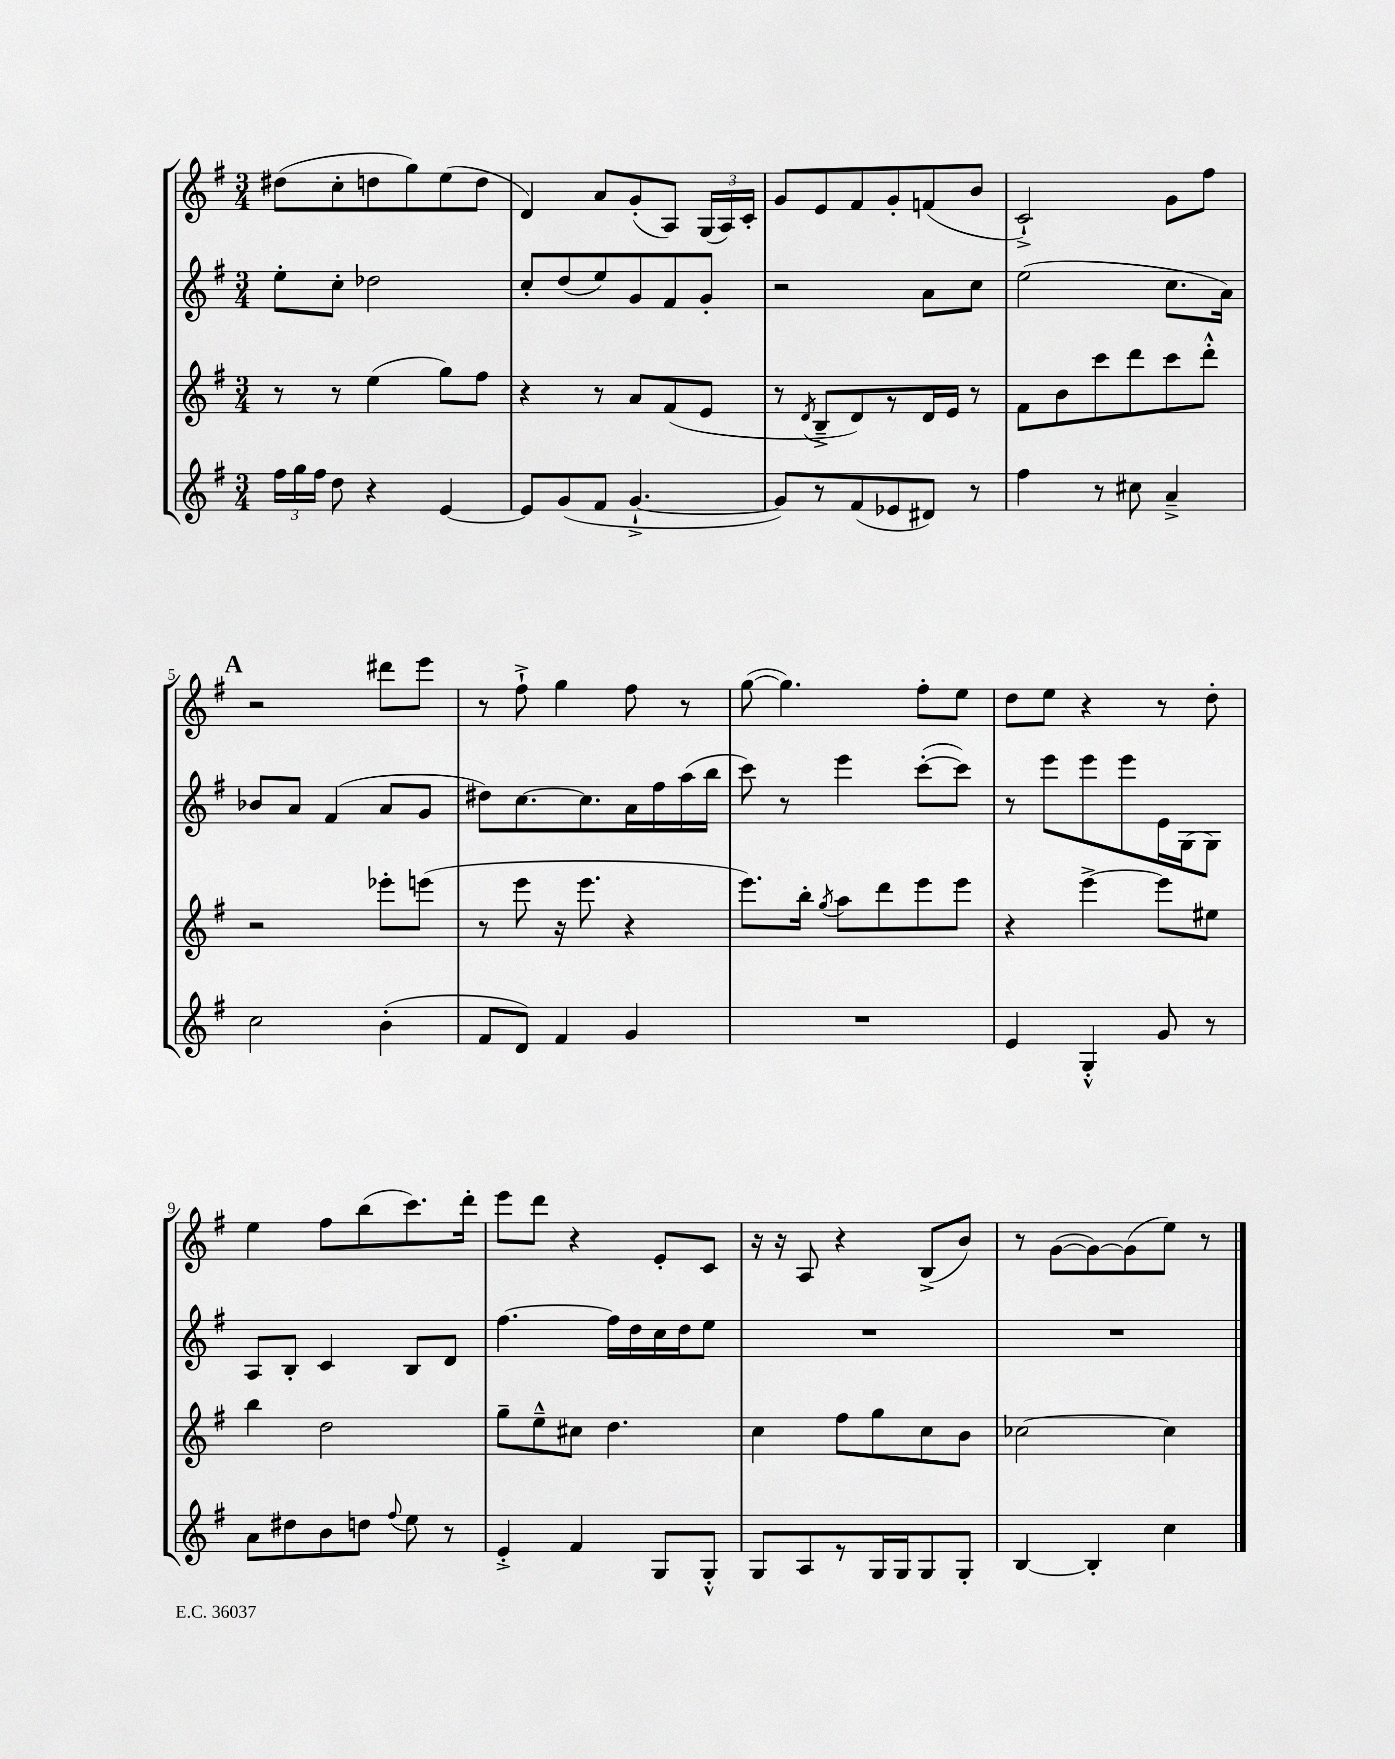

**kern	**kern	**kern	**kern
*part4	*part3	*part2	*part1
*staff4	*staff3	*staff2	*staff1
*clefG2	*clefG2	*clefG2	*clefG2
*k[f#]	*k[f#]	*k[f#]	*k[f#]
*M3/4	*M3/4	*M3/4	*M3/4
=1	=1	=1	=1
24ff#\LL	8r	8ee'\L	(8dd#X\L
24gg\	.	.	.
24ff#\JJ	.	.	.
8dd\	8r	8cc'\J	8cc'\
4r	(4ee\	2dd-X\	8ddn\
.	.	.	8gg\)
[4e/	8gg\L)	.	(8ee\
.	8ff#\J	.	8dd\J
=2	=2	=2	=2
8e/L]	4r	8cc'/L	4d/)
(8g/	.	(8dd/	.
8f#/J	8r	8ee/)	8a/L
[4.g`^/	8a/L	8g/	(8g'/
.	(8f#/	8f#/	8A/J)
.	8e/J	8g'/J	(24G/LL
.	.	.	24A/)
.	.	.	24c'/JJ
=3	=3	=3	=3
8g/L])	8r	2r	8g/L
.	8qd/	.	.
8r	8B~^/L	.	8e/
(8f#/	8d/)	.	8f#/
8e-X/	8r	.	8g'/
8d#X/J)	16d/L	8a\L	(8fn/
.	16e/JJ	.	.
8r	8r	8cc\J	8b/J
=4	=4	=4	=4
4ff#\	8f#\L	(2ee\	2c`^/)
.	8b\	.	.
8r	8ccc\	.	.
8cc#X\	8ddd\	.	.
4a~^/	8ccc\	8.cc\L	8g\L
.	8ddd'^^\J	.	8ff#\J
.	.	16a\Jk)	.
!!LO:LB:g=z
!!LO:REH:place=s1:t=A
=5	=5	=5	=5
2cc\	2r	8b-X/L	2r
.	.	8a/J	.
.	.	(4f#/	.
(4b'\	8eee-X'\L	8a/L	8ddd#X\L
.	(8eeen\J	8g/J	8eee\J
=6	=6	=6	=6
8f#/L	8r	8dd#X\L)	8r
8d/J)	8eee\	[8.cc\	8ff#`^\
4f#/	16r	.	4gg\
.	8.eee\	8.cc\]	.
4g/	4r	16a\L	8ff#\
.	.	16ff#\	.
.	.	(16aa\	8r
.	.	16bb\JJ	.
=7	=7	=7	=7
2.r	8.eee\L)	8ccc\)	([8gg\
.	.	8r	4.gg\])
.	16bb'\Jk	.	.
.	8qgg/	.	.
.	8aa\L	4eee\	.
.	8ddd\	.	.
.	8eee\	([8ccc'\L	8ff#'\L
.	8eee\J	8ccc\J])	8ee\J
=8	=8	=8	=8
4e/	4r	8r	8dd\L
.	.	8eee\L	8ee\J
4G'^^/	[4eee^\	8eee\	4r
.	.	8eee\	.
8g/	8eee\L]	16e\L	8r
.	.	(16G\J	.
8r	8ee#X\J	8G\J)	8dd'\
!!LO:LB:g=z
=9	=9	=9	=9
8a\L	4bb\	8A/L	4ee\
8dd#X\	.	8B'/J	.
8b\	2dd\	4c/	8ff#\L
8ddn\J	.	.	(8bb\
8qqff#/	.	.	.
8ee\	.	8B/L	8.ccc\)
8r	.	8d/J	.
.	.	.	16ddd'\Jk
=10	=10	=10	=10
4e'^/	8gg~\L	[4.ff#\	8eee\L
.	8ee~^^\	.	8ddd\J
4f#/	8cc#X\J	.	4r
.	4.dd\	16ff#\LL]	.
.	.	16dd\	.
8G/L	.	16cc\	8e'/L
.	.	16dd\J	.
8G'^^/J	.	8ee\J	8c/J
=11	=11	=11	=11
8G/L	4cc\	2.r	16r
.	.	.	16r
8A/	.	.	8A/
8r	8ff#\L	.	4r
16G/L	8gg\	.	.
16G/J	.	.	.
8G/	8cc\	.	(8B^/L
8G'/J	8b\J	.	8b/J)
=12	=12	=12	=12
[4B/	[2cc-X\	2.r	8r
.	.	.	([8g\L
4B'/]	.	.	8g\_)
.	.	.	(8g\]
4cc\	4cc-\]	.	8ee\J)
.	.	.	8r
==	==	==	==
*-	*-	*-	*-
